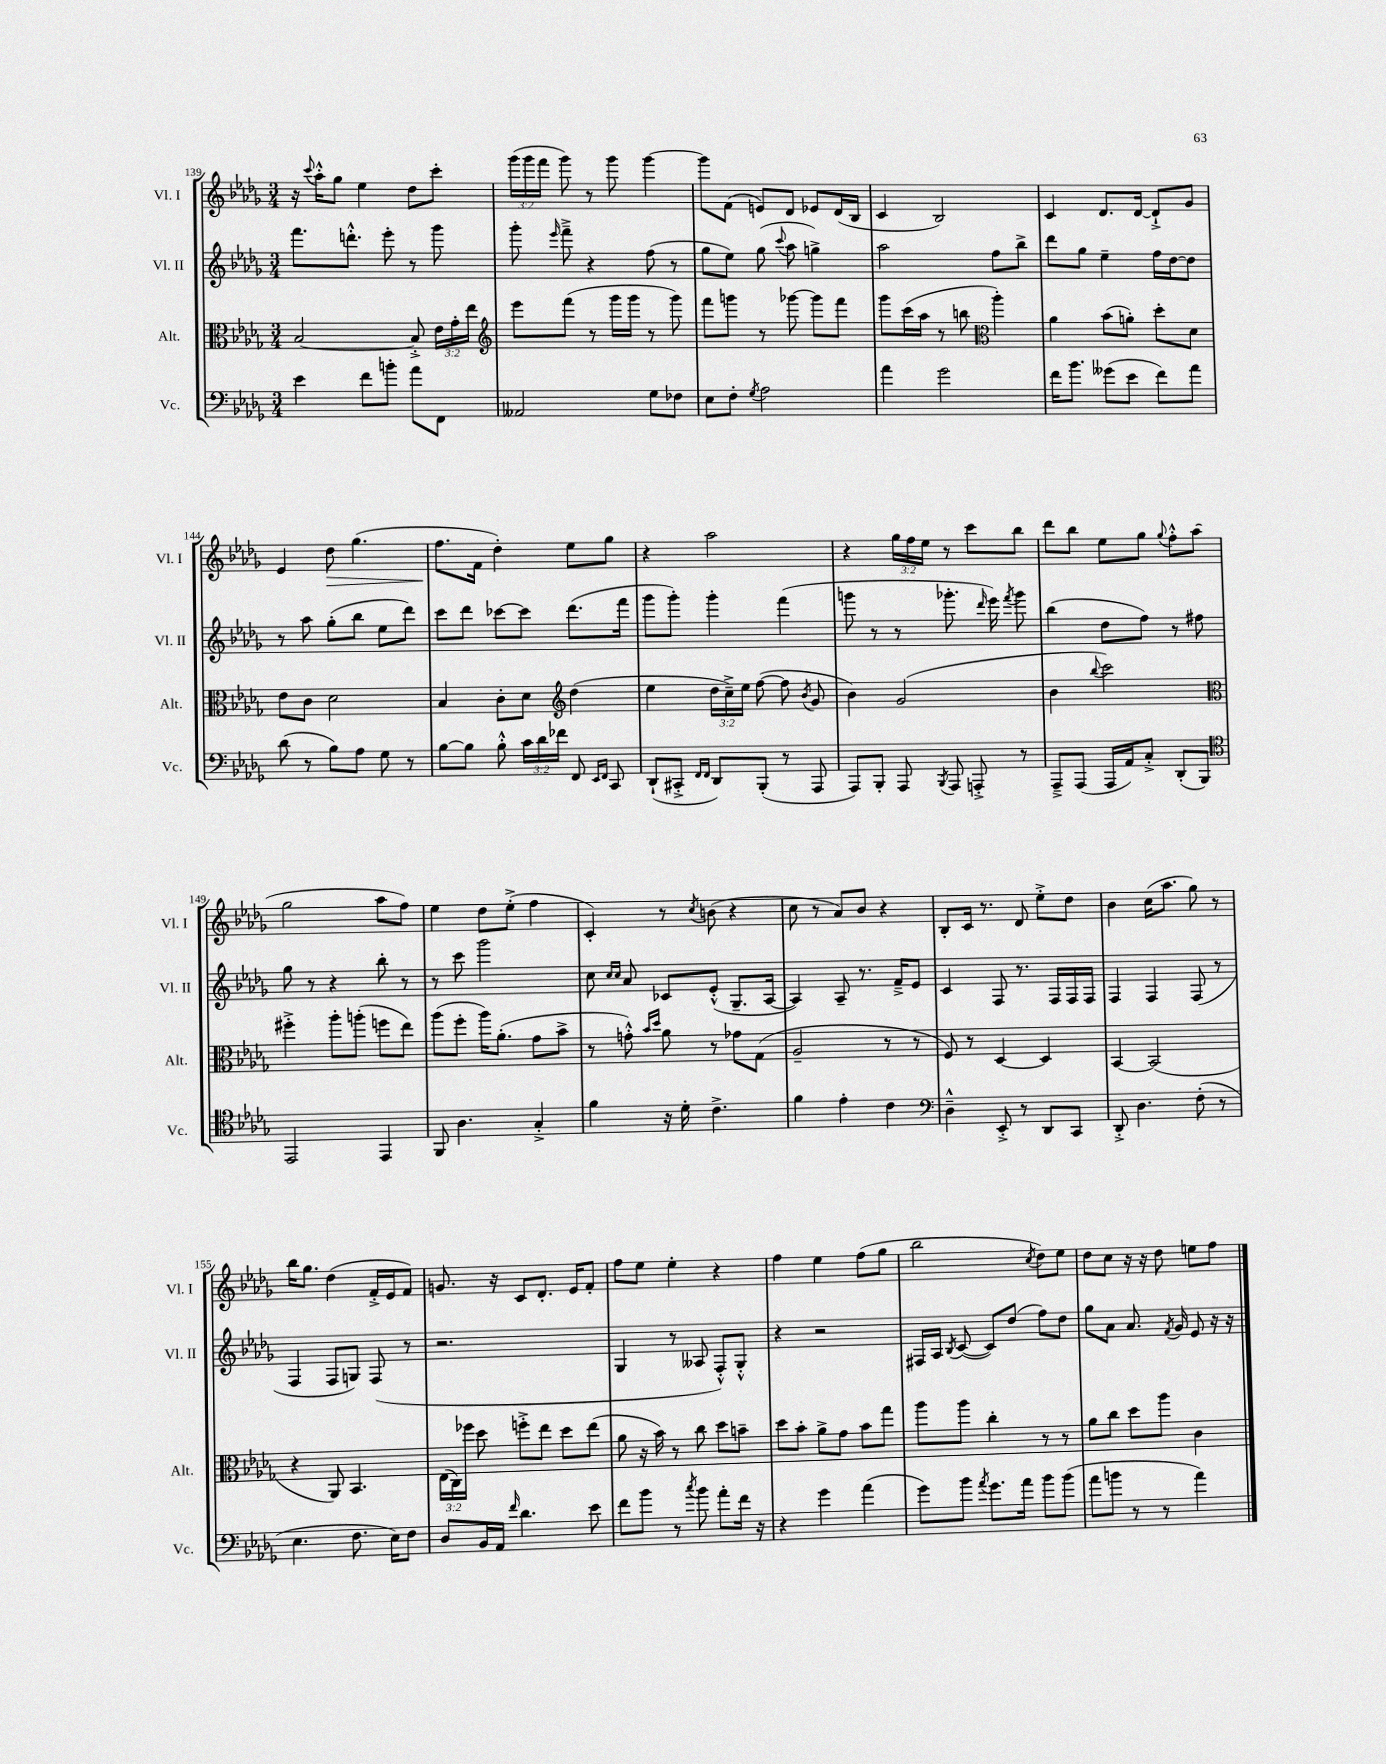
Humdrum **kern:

**kern	**kern	**kern	**kern	**dynam
*part4	*part3	*part2	*part1	*part1
*staff4	*staff3	*staff2	*staff1	*staff1
*I"Vc.	*I"Alt.	*I"Vl. II	*I"Vl. I	*
*I'Vc.	*I'Alt.	*I'Vl. II	*I'Vl. I	*
*clefF4	*clefC3	*clefG2	*clefG2	*
*k[b-e-a-d-g-]	*k[b-e-a-d-g-]	*k[b-e-a-d-g-]	*k[b-e-a-d-g-]	*
*M3/4	*M3/4	*M3/4	*M3/4	*
=139	=139	=139	=139	=139
4e-\	[2B-/	8.fff\L	16r	.
.	.	.	8qqccc/	.
.	.	.	16aa-'^^\KL	.
.	.	.	8gg-\J	.
.	.	8.dddn'^^\J	.	.
8f\L	.	.	4ee-\	.
8bn'\J	.	8eee-'\	.	.
8a-\L	8B-'^/]	8r	8dd-\L	.
8FF\J	24e-\LL	8ggg-\	8ccc'\J	.
.	24g-'\	.	.	.
.	24ee-\JJ	.	.	.
=140	=140	=140	=140	=140
*	*clefG2	*	*	*
2AA--X/	8eee-\L	8ggg-'\	(24ggg-\LL	.
.	.	.	24ggg-\	.
.	.	.	24fff\JJ	.
.	.	16qqeee-/	.	.
.	(8fff\J	8fff~^\	8ggg-\)	.
.	8r	4r	8r	.
.	16ggg-\LL	.	8ggg-\	.
.	16ggg-\JJ	.	.	.
8G-\L	8r	(8ff\	[4ggg-\	.
8F-X\J	8ggg-\)	8r	.	.
=141	=141	=141	=141	=141
8E-\L	8fff\L	8gg-\L	8ggg-\L]	.
8F'\J	8gggn\J	8ee-\J)	(8f\J	.
8qG-/	.	.	.	.
2A-\	8r	(8gg-\	8en/L)	.
.	.	8qqccc/	.	.
.	[8ggg-X\	8aa-\	8d-/J	.
.	8ggg-\L]	4ggn^\)	8e-X/L	.
.	8fff\J	.	(16d-/L	.
.	.	.	16B-/JJ	.
=142	=142	=142	=142	=142
4a-\	8ggg-\L	2aa-\	4c/	.
.	(16ccc\L	.	.	.
.	16aa-\JJ	.	.	.
2g-\	8r	.	2B-/)	.
.	8bbn\	.	.	.
*	*clefC3	*	*	*
.	4aa-'\)	8ff\L	.	.
.	.	8bb-^\J	.	.
=143	=143	=143	=143	=143
16f\KL	4a-\	8ddd-\L	4c/	.
8.b-\J	.	.	.	.
.	.	8gg-\J	.	.
(8g--X\L	(8b-\L	4ee-~\	8.d-/L	.
8e-\J	8an'\J)	.	.	.
.	.	.	[16d-/Jk	.
8f\L)	8dd-'\L	16ff\LL	8d-`^/L]	.
.	.	[16dd-\J	.	.
8a-\J	8d-\J	8dd-\J]	8g-/J	.
!!LO:LB:g=z
=144	=144	=144	=144	=144
(8d-\	8e-\L	8r	4e-/	.
8r	8c\J	8aa-\	.	.
!	!	!	!	!LO:HP:b
8B-\L)	2d-\	(8gg-'\L	8dd-\	>
8A-\J	.	8bb-\J	(4.gg-\	.
8G-\	.	8ee-\L	.	.
8r	.	8ddd-\J)	.	.
=145	=145	=145	=145	=145
[8B-\L	4B-/	8ccc\L	8.ff\L	.
8B-\J]	.	8ddd-\J	.	.
.	.	.	16f\Jk	]
8B-'^^\	8c'\L	[8ccc-X\L	4dd-'\)	.
24c\LL	8d-\J	8ccc-\J]	.	.
24d-\	.	.	.	.
24f-X\JJ	.	.	.	.
*	*clefG2	*	*	*
8FF/	(4dd-\	(8.ddd-\L	8ee-\L	.
16qqEE-/LL	.	.	.	.
16qqFF/JJ	.	.	.	.
8CC/	.	.	8gg-\J	.
.	.	16fff\Jk	.	.
=146	=146	=146	=146	=146
(8DD-`/L	4ee-\	8ggg-\L	4r	.
8CC#X'^/J	.	8ggg-'\J)	.	.
16qqFF/LL	.	.	.	.
16qqFF/JJ	.	.	.	.
8DD-/L)	24dd-\LL	4ggg-'\	2aa-\	.
.	24cc~^\)	.	.	.
.	24ee-\JJ	.	.	.
(8BBB-'/J	([8ff\	.	.	.
8r	8ff\]	(4fff\	.	.
.	8qb-/	.	.	.
8AAA-/	8g-/	.	.	.
=147	=147	=147	=147	=147
8AAA-/L)	4b-\)	8gggn\	4r	.
8BBB-'/J	.	8r	.	.
8AAA-/	(2g-/	8r	24gg-\LL	.
.	.	.	24ff\	.
.	.	.	24ee-\JJ	.
8qBBB-/	.	.	.	.
8AAA-/	.	8.ggg-X'\	8r	.
8AAAn'^/	.	.	8ccc\L	.
.	.	16qqddd-/	.	.
.	.	16eee-\)	.	.
.	.	8qfff/	.	.
8r	.	8ggg-\	8bb-\J	.
=148	=148	=148	=148	=148
8AAA-~^/L	4b-\	(4bb-\	8ddd-\L	.
(8AAA-/J	.	.	8bb-\J	.
.	8qqbb-/	.	.	.
16AAA-/LL	2ccc\)	8dd-\L	8ee-\L	.
16AA-/J)	.	.	.	.
8C'^/J	.	8ff\J)	8gg-\J	.
.	.	.	8qqgg-/	.
(8DD-'/L	.	8r	8ff'^^\L	.
8BBB-/J)	.	8ff#X\	(8aa-\J	.
!!LO:LB:g=z
=149	=149	=149	=149	=149
*clefC4	*clefC3	*	*	*
2EE-/	4ff#X'^\	8gg-\	2gg-\	.
.	.	8r	.	.
.	8aa-'\L	4r	.	.
.	(8aan'\J	.	.	.
4EE-/	8ffn\L	8bb-'\	8aa-\L	.
.	8ee-\J)	8r	8ff\J)	.
=150	=150	=150	=150	=150
8FF/	(8aa-\L	8r	4ee-\	.
4.A-\	8ff'\J	8ccc\	.	.
.	16aa-\KL)	2ggg-\	8dd-\L	.
.	(8.a-'\J	.	.	.
.	.	.	(8ee-'^\J	.
4G-'^/	8g-\L	.	4ff\	.
.	8b-^\J	.	.	.
=151	=151	=151	=151	=151
4f\	8r	8cc\	4c'/)	.
.	.	16qqcc/LL	.	.
.	.	16qqcc/JJ	.	.
.	8gn'^^\)	8a-/	.	.
.	16qqb-/LL	.	.	.
.	16qqdd-/JJ	.	.	.
16r	8a-\	8c-X/L	8r	.
16d-'\	.	.	.	.
.	.	.	8qcc/	.
4.c^\	8r	(8e-'^^/J	(8bn\	.
.	8g-X\L	8.G-~/L	4r	.
.	(8G-\J	.	.	.
.	.	[16A-/Jk	.	.
=152	=152	=152	=152	=152
4f\	2A-~/	4A-/])	8cc\	.
.	.	.	8r	.
4e-'\	.	8A-~/	8a-/L)	.
.	.	8.r	8b-/J	.
4c\	8r	.	4r	.
.	.	16f~^/KL	.	.
.	8r	8e-/J	.	.
=153	=153	=153	=153	=153
*clefF4	*	*	*	*
4D-~^^\	8F/)	4c/	8B-'/L	.
.	8r	.	16c/Jk	.
.	.	.	8.r	.
8EE-'^/	[4D-/	8F/	.	.
8r	.	8.r	8d-/	.
8DD-/L	4D-/]	.	8ee-'^\L	.
.	.	16F/LL	.	.
8CC/J	.	16F/	8dd-\J	.
.	.	16F/JJ	.	.
=154	=154	=154	=154	=154
8DD-'^/	[4BB-/	4F/	4b-\	.
4.D-\	.	.	.	.
.	(2BB-/]	4F/	(16cc\KL	.
.	.	.	8.aa-\J	.
(8F'\	.	(8F/	8gg-\)	.
8r	.	8r	8r	.
!!LO:LB:g=z
=155	=155	=155	=155	=155
4.E-\	4r	4F/	16bb-\KL	.
.	.	.	8.gg-\J	.
.	8AA-/)	8F/L	(4dd-\	.
8.F\	4.BB-/	8Gn/J)	.	.
.	.	(8F/	16f'^/LL	.
16E-\KL)	.	.	16e-/J	.
8F\J	.	8r	8f/J)	.
=156	=156	=156	=156	=156
8D-/L	(24E-\LL	2.r	8.gn/	.
.	24C\)	.	.	.
.	24ff-X\JJ	.	.	.
16BB-/L	8dd-\	.	.	.
16AA-/JJ	.	.	16r	.
16qqf/	.	.	.	.
4.d-\	8ffn'^\L	.	8c/L	.
.	8ee-\J	.	8.d-'/J	.
.	8dd-\L	.	.	.
.	.	.	16e-/KL	.
8e-\	(8ee-\J	.	8f'/J	.
=157	=157	=157	=157	=157
8f\L	8a-\	4G-/	8ff\L	.
8b-\J	16r	.	8ee-\J	.
.	16b-\)	.	.	.
8r	8r	8r	4ee-'\	.
8qcc/	.	.	.	.
8b-\	8cc\	8A--X/	.	.
8a-'\L	8dd-\L	8F'^^/L)	4r	.
16f\Jk	8bn~\J	8G-'^^/J	.	.
16r	.	.	.	.
=158	=158	=158	=158	=158
4r	8dd-\L	4r	4ff\	.
.	8b-'\J	.	.	.
4g-\	8a-^\L	2r	4ee-\	.
.	8g-\J	.	.	.
(4a-\	8b-\L	.	(8ff\L	.
.	8gg-\J	.	8gg-\J	.
=159	=159	=159	=159	=159
8g-\L)	8aa-\L	16F#X/LL	2bb-\	.
.	.	16A-/JJ	.	.
.	.	8qB-/	.	.
8b-\J	8aa-\J	([8c/	.	.
8qa-/	.	.	.	.
8.g-\L	4cc'\	8c/L])	.	.
.	.	(8dd-/J	.	.
16a-\Jk	.	.	.	.
.	.	.	8qcc/	.
8b-\L	8r	8ff\L)	8dd-\L)	.
(8b-\J	8r	8dd-\J	8ee-\J	.
=160	=160	=160	=160	=160
8a-\L	8a-\L	8gg-\L	8dd-\L	.
8bn\J	8cc\J	8a-\J	8cc\J	.
8r	8dd-\L	8.a-/	16r	.
.	.	.	16r	.
8r	8aa-\J	.	8dd-\	.
.	.	8qf/	.	.
.	.	16g-/	.	.
4a-\)	4c\	8e-/	8een\L	.
.	.	16r	8ff\J	.
.	.	16r	.	.
==	==	==	==	==
*-	*-	*-	*-	*-
